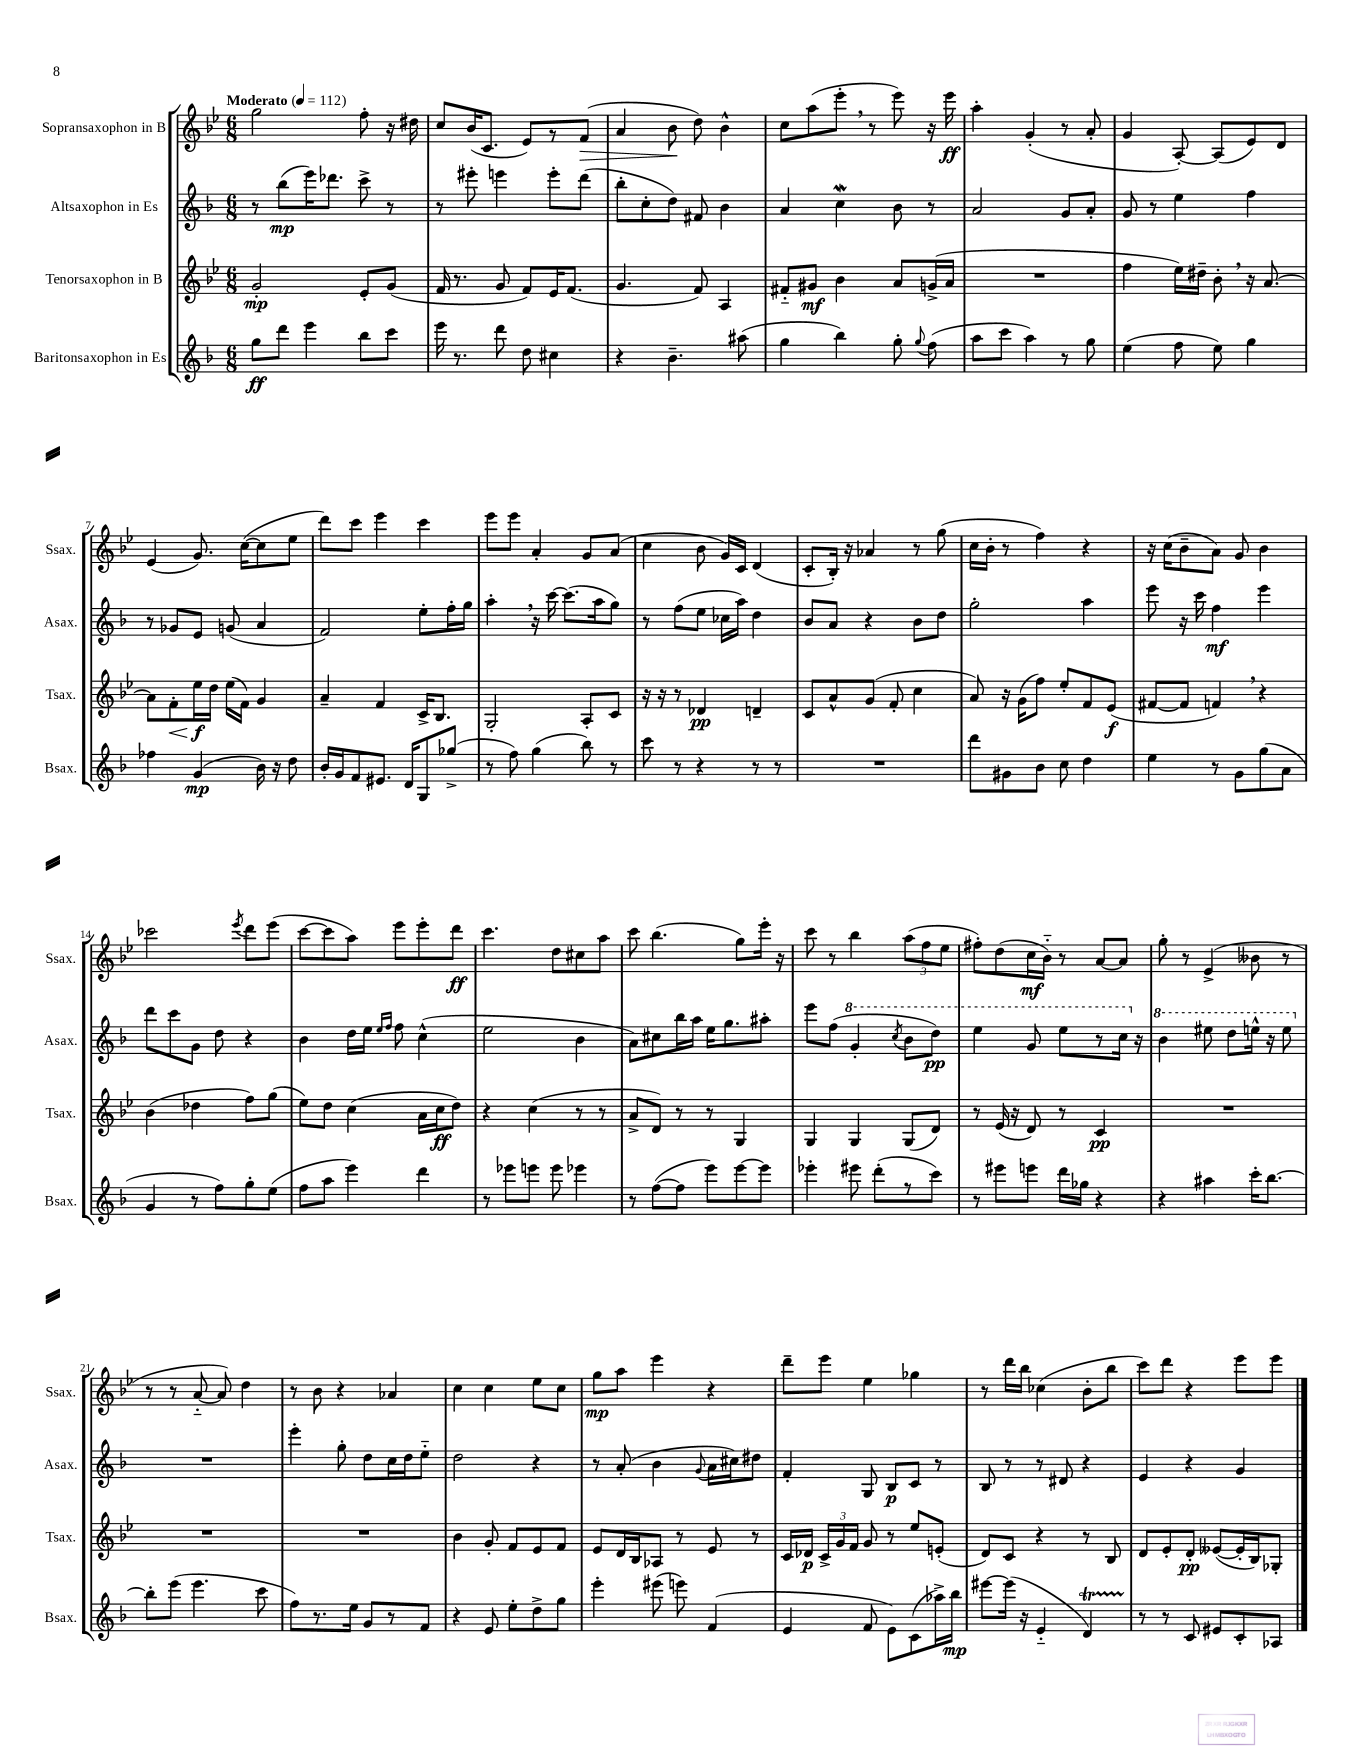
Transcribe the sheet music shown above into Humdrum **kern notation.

**kern	**kern	**kern	**kern
*staff4	*staff3	*staff2	*staff1
*clefG2	*clefG2	*clefG2	*clefG2
*k[b-]	*k[b-e-]	*k[b-]	*k[b-e-]
*M6/8	*M6/8	*M6/8	*M6/8
*MM112	*MM112	*MM112	*MM112
8gg	2g'	8r	2gg
8ddd	.	(8bb-	.
4eee	.	16eee)	.
.	.	8.ddd-	.
8bb-	8e-'	8ccc^	8ff'
8ccc	(8g	8r	16r
.	.	.	16dd#
=	=	=	=
16eee	16f	8r	8cc
8.r	8.r	.	.
.	.	8eee#'	(16b-
.	.	.	8.c
8ddd	8g	4eee	.
8dd	8f)	.	8e-)
4cc#	16e-	8eee'	8r
.	(8.f	.	.
.	.	(8ddd	(8f
=	=	=	=
4r	4.g	8bb-'	4a
.	.	8cc'	.
4.b-~	.	8dd)	8b-
.	8f)	8f#	8dd)
.	4A	4b-	4b-^^
(8aa#	.	.	.
=	=	=	=
4gg	8f#'~	4a	8cc
.	8g#	.	(8aa
4bb-)	4b-	4cc	8eee-'
.	.	.	8r
8gg'	8a	8b-	8eee-)
8qqgg	.	.	.
(8ff	(16g^	8r	16r
.	16a	.	16eee-
=	=	=	=
8aa	2.r	2a	4aa'
8ccc	.	.	.
4aa)	.	.	(4g'
8r	.	8g	8r
8gg	.	8a'	8a'
=	=	=	=
(4ee	4ff	8g	4g
.	.	8r	.
8ff	16ee-)	4ee	[8A')
.	16dd#~	.	.
8ee)	8b-'	.	(8A]
4gg	16r	4ff	8e-)
.	[8.a	.	.
.	.	.	8d
=	=	=	=
4ff-	8a]	8r	(4e-
.	8f'	8g-	.
(4g	16ee-	8e	8.g)
.	16dd	.	.
.	(16ee-	(8g	.
.	16f)	.	([16cc
16b-)	4g	4a	8cc]
16r	.	.	.
8dd	.	.	8ee-
=	=	=	=
16b-'	4a~	2f)	8ddd)
16g	.	.	.
8f	.	.	8ccc
8.e#	4f	.	4eee-
16d	.	.	.
8G	16c^	8ee'	4ccc
.	8.B-	.	.
(8gg-^	.	16ff'	.
.	.	16gg	.
=	=	=	=
8r	2G'	4aa'	8eee-
8ff)	.	.	8eee-
(4gg	.	16r	4a'
.	.	[16ccc	.
.	.	(8.ccc]	.
8bb-)	8A'	.	8g
.	.	16aa	.
8r	8c	8gg)	(8a
=	=	=	=
8ccc	16r	8r	4cc
.	16r	.	.
8r	8r	(8ff	.
4r	4d-	8ee	8b-
.	.	16cc-	16g)
.	.	16aa)	16c
8r	4d~	4dd	(4d
8r	.	.	.
=	=	=	=
2.r	8c	8b-	8c'
.	8a^^	8a	16B-')
.	.	.	16r
.	(8g	4r	4a-
.	8f'	.	.
.	4cc	8b-	8r
.	.	8dd	(8gg
=	=	=	=
8ddd	8a)	2gg'	16cc
.	.	.	16b-'
8g#	16r	.	8r
.	(16g	.	.
8b-	8ff)	.	4ff)
8cc	8ee-'	.	.
4dd	8f	4aa	4r
.	(8e-	.	.
=	=	=	=
4ee	[8f#	8eee	16r
.	.	.	(16cc
.	8f#]	16r	8b-~
.	.	16ccc	.
8r	4f)	4ff	8a)
8g	.	.	8g
(8gg	4r	4eee	4b-
8a	.	.	.
=	=	=	=
4g	(4b-	8ddd	2ccc-
.	.	8ccc	.
8r	4dd-	8g	.
8ff)	.	8dd	.
.	.	.	8qeee-
8gg'	8ff)	4r	8ddd
(8ee	(8gg	.	(8eee-
=	=	=	=
8ff	8ee-)	4b-	[8ccc
8aa	8dd	.	8ccc]
4eee)	(4cc	16dd	8aa)
.	.	16ee	.
.	.	16qqee	.
.	.	16qqff	.
.	.	8ff	8eee-
4ddd	16a	(4cc^^	8eee-'
.	16cc	.	.
.	8dd)	.	8ddd
=	=	=	=
8r	4r	2ee	4.ccc
8eee-	.	.	.
8eee	(4cc	.	.
8eee	.	.	8dd
4eee-	8r	4b-	8cc#
.	8r	.	8aa
=	=	=	=
8r	8a^	8a)	8ccc
([8ff	8d)	8cc#	(4.bb-
8ff]	8r	16bb-	.
.	.	16aa	.
8eee)	8r	16ee	.
.	.	8.gg	.
[8eee	4G	.	8gg)
8eee]	.	8aa#'	16eee-'
.	.	.	16r
=	=	=	=
4eee-'	4G	8eee	8ccc
.	.	(8ff	8r
8eee#	4G	4gg'	4bb-
(8ddd'	.	.	.
.	.	8qccc	.
8r	(8G	8bb-	(12aa
.	.	.	12ff
8ccc)	8d)	8ddd)	.
.	.	.	12ee-
=	=	=	=
8r	8r	4eee	8ff#')
8eee#	(16e-	.	(8dd
.	16r	.	.
8eee	8d)	8gg	16cc
.	.	.	16b-'~)
16ddd	8r	8eee	8r
16gg-	.	.	.
4r	4c	8r	[8a
.	.	16ccc	8a]
.	.	16r	.
=	=	=	=
4r	2.r	4bb-	8gg'
.	.	.	8r
4aa#	.	8eee#	(4e-^
.	.	8ddd	.
16ccc'	.	16eee^^	8b--
[8.bb-	.	16r	.
.	.	8eee	8r
=	=	=	=
8bb-']	2.r	2.r	8r
(8eee	.	.	8r
4.eee	.	.	[8a'~
.	.	.	8a])
.	.	.	4dd
8ccc	.	.	.
=	=	=	=
8ff)	2.r	4eee'	8r
8.r	.	.	8b-
.	.	8gg'	4r
16ee	.	.	.
8g	.	8dd	.
8r	.	16cc	4a-
.	.	16dd	.
8f	.	8ee'~	.
=	=	=	=
4r	4b-	2dd	4cc
8e	8g'	.	4cc
8ee'	8f	.	.
8dd^	8e-	4r	8ee-
8gg	8f	.	8cc
=	=	=	=
4eee'	8e-	8r	8gg
.	16d	(8a'	8aa
.	16B-	.	.
(8eee#	8A-	4b-	4eee-
8eee)	8r	.	.
.	.	8qqg	.
(4f	8e-	16a	4r
.	.	16cc#)	.
.	8r	8dd#	.
=	=	=	=
4e	16c	4f'	8ddd~
.	16d-	.	.
.	24c^	.	8eee-
.	24g	.	.
.	24f	.	.
8f	8g	8G	4ee-
8e)	8r	8B-	.
(8c	8ee-	8c	4gg-
16aa-^)	(8e'	8r	.
16bb-	.	.	.
=	=	=	=
[8eee#	8d)	8B-	8r
(16eee#]	8c	8r	16ddd
16r	.	.	16bb-
4e'~	4r	8r	(4cc-
.	.	8d#	.
4d)	8r	4r	8b-'
.	8B-	.	8bb-
=	=	=	=
8r	8d	4e	8ccc)
8r	8e-'	.	8ddd
8c	8d'	4r	4r
8e#	([8e--	.	.
8c'	16e--']	4g	8eee-
.	16B-)	.	.
8A-	8G-'	.	8eee-
==	==	==	==
*-	*-	*-	*-
